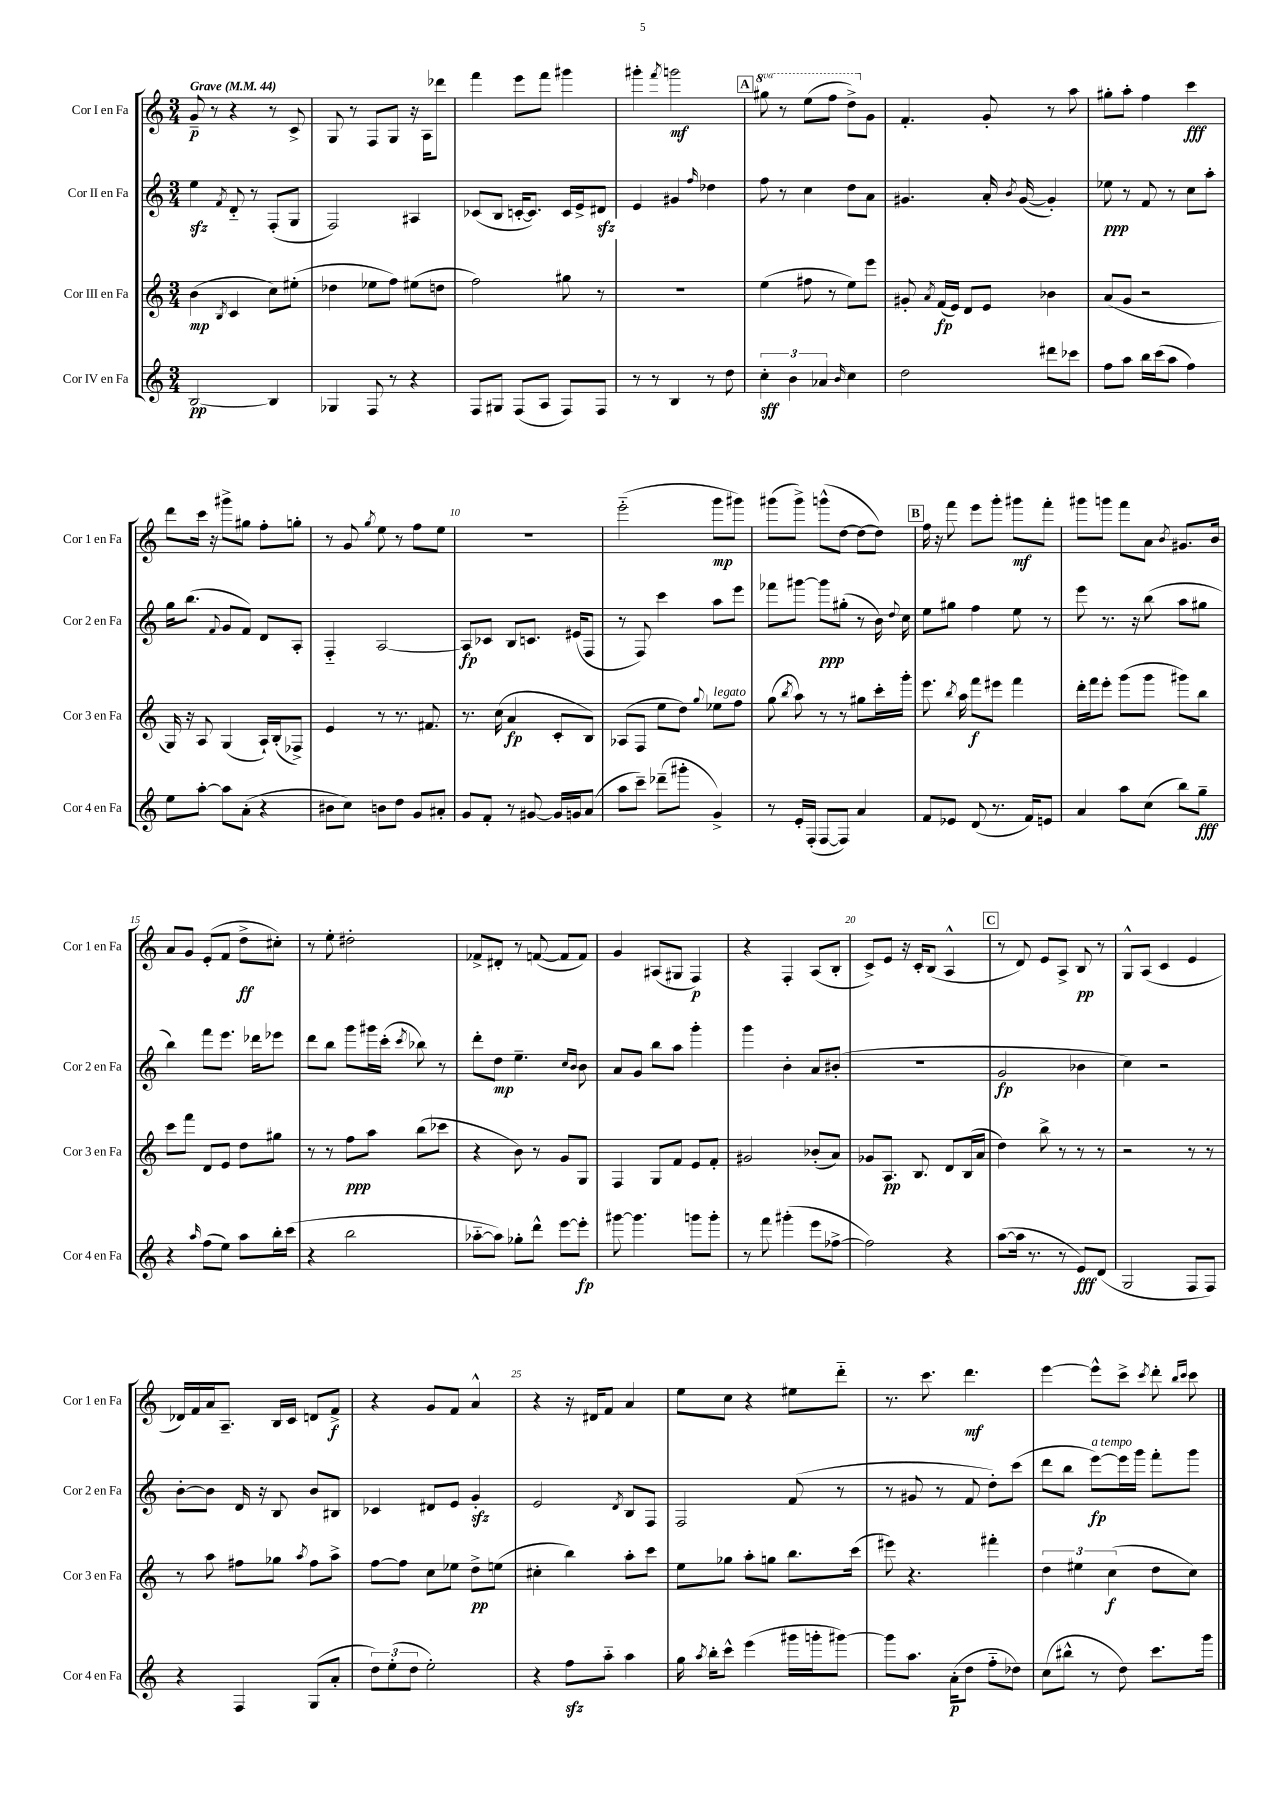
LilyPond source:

<<
\new StaffGroup <<
\new Staff = "s0" \with { instrumentName = "Cor I en Fa" shortInstrumentName = "Cor 1 en Fa" } {
    \clef treble \key c \major \numericTimeSignature \time 3/4 \set Staff.ottavationMarkups = #ottavation-simple-ordinals \tempo "Grave" 4 = 44
    \autoBeamOff g'8--\p r8 r4 r8 c'8-> |
    g8 r8 f8[ g8] r16 a16[ des'''8] |
    f'''4 e'''8[ f'''8] gis'''4 |
    gis'''4-. \acciaccatura { f'''8 } g'''2\mf |
    \mark \markup { \box "A" } \ottava #1 gis'''8 r8 e'''8[( f'''8] d'''8[->) \ottava #0 g'8] |
    f'4.-. g'8-. r8 a''8 |
    gis''8[-. a''8]-. f''4 c'''4\fff |
    d'''8[ c'''16] r16 gis'''8[-> gis''8] f''8[-. g''8]-. |
    r8 g'8 \acciaccatura { g''8 } e''8 r8 f''8[ e''8] |
    R2. |
    e'''2-_( g'''8[\mp gis'''8]) |
    gis'''8[( gis'''8]->) g'''8[-^( d''8]~ d''8[~ d''8]) |
    \mark \markup { \box "B" } f''16 r16 f'''8 e'''8[ g'''8]-. gis'''8[\mf f'''8]-. |
    gis'''8[ g'''8] f'''8[ a'8] \acciaccatura { b'8 } gis'8.[ b'16] |
    a'8[ g'8] e'8[-.( f'8] d''8[->\ff cis''8]-.) |
    r8 e''8-. dis''2-. |
    fes'8[-> dis'8]-. r8 f'8~( f'8[ f'8]) |
    g'4 ais8[( gis8] f4\p) |
    r4 f4-. a8[( b8]-. |
    c'8[->) e'8] r16 c'16[-. b8]( a4-^ |
    \mark \markup { \box "C" } r8 d'8) e'8[ a8]-> b8\pp r8 |
    g8[-^ a8]( c'4 e'4 |
    des'16[) f'16 a'16 a8.]-- b16[ c'16] d'8[ f'8]->\f |
    r4 g'8[ f'8] a'4-^ |
    r4 r16 dis'16[ f'8] a'4 |
    e''8[ c''8] r4 eis''8[ d'''8]-_ |
    r8. c'''8. d'''4.\mf |
    e'''4~ e'''8[-^ c'''8]-> \acciaccatura { c'''8 } d'''8-. \grace { b''16[ c'''16] } c'''8 \bar "|." |
}
\new Staff = "s1" \with { instrumentName = "Cor II en Fa" shortInstrumentName = "Cor 2 en Fa" } {
    \clef treble \key c \major \numericTimeSignature \time 3/4
    \autoBeamOff e''4\sfz \acciaccatura { f'8 } d'8-_ r8 f8[-.( g8] |
    f2) ais4 |
    ces'8[( b8] c'16[~-. c'8.]) c'16[ e'16-> dis'8]\sfz |
    e'4 gis'4 \grace { f''16 } des''4 |
    \mark \markup { \box "A" } f''8 r8 c''4 d''8[ a'8] |
    gis'4. a'16-. \acciaccatura { b'8 } gis'16~( gis'4-.) |
    ees''8\ppp r8 f'8 r8 c''8[ a''8]-. |
    g''16[ b''8.]( \appoggiatura { f'8 } g'8[ f'8]) d'8[ a8]-. |
    f4-_ a2~ |
    a8[\fp ces'8] b8[ c'8.] eis'16[( f8] |
    r8 f8) c'''4 a''8[ e'''8] |
    fes'''8[ gis'''8]~ gis'''8[\ppp gis''8]-.( r8 b'16) \appoggiatura { d''8 } c''16 |
    \mark \markup { \box "B" } e''8[ gis''8] f''4 e''8 r8 |
    e'''8 r8. r16 b''8( a''8[ gis''8] |
    b''4) f'''8[ e'''8.] des'''16[ ees'''8] |
    d'''8[ b''8] g'''8[ gis'''16 c'''16]-.( \acciaccatura { c'''8 } bes''8) r8 |
    d'''8[-. d''8]\mp e''4.-- \grace { c''16[ b'16] } b'8 |
    a'8[ g'8] b''8[ a''8] g'''4-. |
    g'''4 b'4-. a'8[ bis'8]-.( |
    R2. |
    \mark \markup { \box "C" } g'2\fp bes'4 |
    c''4) r2 |
    b'8[~-. b'8] d'16 r16 b8 b'8[ bis8] |
    ces'4 dis'8[ e'8] g'4-.\sfz |
    e'2 \acciaccatura { d'8 } b8[ f8] |
    f2 f'8( r8 |
    r8 gis'8 r8 f'8 d''8[-.) c'''8]( |
    d'''8[ b''8] e'''8[~\fp^\markup { \italic "a tempo" }) e'''16 g'''16] f'''8[-. g'''8] \bar "|." |
}
\new Staff = "s2" \with { instrumentName = "Cor III en Fa" shortInstrumentName = "Cor 3 en Fa" } {
    \clef treble \key c \major \numericTimeSignature \time 3/4
    \autoBeamOff b'4\mp( \acciaccatura { b8 } c'4 c''8[) eis''8]-.( |
    des''4 ees''8[ f''8]) eis''8[( d''8] |
    f''2) gis''8 r8 |
    R2. |
    \mark \markup { \box "A" } e''4( fis''8 r8 e''8[) e'''8] |
    gis'8-. \acciaccatura { a'8 } f'16[\fp( e'16]) d'8[ e'8] bes'4 |
    a'8[( g'8] r2 |
    g16) r16 a8 g4( a16[-!) b16-.( fes8]->) |
    e'4 r8 r8. fis'8. |
    r8. c''16( a'4\fp c'8[-. b8]) |
    aes8[( f8] e''8[ d''8]) \appoggiatura { g''8 } ees''8[^\markup { \italic "legato" } f''8] |
    g''8( \acciaccatura { b''8 } a''8) r8 r8 gis''8[ c'''16-. g'''16]-. |
    \mark \markup { \box "B" } e'''8. \acciaccatura { b''8 } a''16 f'''8[\f eis'''8] f'''4 |
    d'''16[-. f'''16 e'''8]-. g'''8[( g'''8] gis'''8[) b''8] |
    c'''8[ f'''8] d'8[ e'8] d''8[ gis''8] |
    r8 r8 f''8[\ppp a''8] b''8[( ces'''8] |
    r4 b'8) r8 g'8[ g8] |
    f4 g8[ f'8] e'8[ f'8]-. |
    gis'2 bes'8[-.( a'8]) |
    ges'8[ a8.]\pp b8. d'8[ b16( a'16] |
    \mark \markup { \box "C" } d''4) b''8-> r8 r8 r8 |
    r2 r8 r8 |
    r8 a''8 fis''8[ ges''8] \acciaccatura { a''8 } fis''8[ a''8]-> |
    f''8[~ f''8] c''8[ ees''8] d''8[->\pp e''8]( |
    cis''4-. b''4) a''8[-. c'''8] |
    e''8[ ges''8] a''8[-. g''8] b''8.[ c'''16]( |
    eis'''8) r4. fis'''4-. |
    \tuplet 3/2 { d''4 eis''4 c''4\f( } d''8[ c''8]) \bar "|." |
}
\new Staff = "s3" \with { instrumentName = "Cor IV en Fa" shortInstrumentName = "Cor 4 en Fa" } {
    \clef treble \key c \major \numericTimeSignature \time 3/4
    \autoBeamOff b2~\pp b4 |
    ges4 f8 r8 r4 |
    f8[ gis8] f8[( a8] f8[) f8] |
    r8 r8 b4 r8 d''8 |
    \mark \markup { \box "A" } \tuplet 3/2 { c''4-.\sff b'4 aes'4 } \grace { b'16 } c''4 |
    d''2 dis'''8[ ces'''8] |
    f''8[ a''8] b''16[ c'''16( a''8] f''4) |
    e''8[ a''8]~-. a''8[ a'8]-.( r4 |
    bis'8[ c''8]) b'8[ d''8] g'8[ ais'8]-. |
    g'8[ f'8]-. r8 gis'8~ gis'16[ g'16 a'8]( |
    a''8[ c'''8]--) des'''8[--( gis'''8]-. g'4->) |
    r8 e'16[-. f16]-.( f8[~ f8]) a'4 |
    \mark \markup { \box "B" } f'8[ ees'8] d'8( r8. f'16[) e'8] |
    a'4 a''8[ c''8]( b''8[) g''8]--\fff |
    r4 \grace { a''16 } f''8[( e''8]) a''8[ b''16-. c'''16]( |
    r4 b''2 |
    aes''8[~-_ aes''8]) ges''8[-. d'''8]-^ e'''8[~ e'''8]-.\fp |
    gis'''8~ gis'''4. g'''8[ g'''8]-. |
    r8 f'''8 gis'''4-.( e'''8[ fes''8]~-> |
    fes''2) r4 |
    \mark \markup { \box "C" } a''8[~( a''16] r8. r8 e'8[\fff) d'8]( |
    g2 f8[ f8]) |
    r4 f4 g8[( a'8]-. |
    \tuplet 3/2 { d''8[) e''8-.( d''8] } e''2-.) |
    r4 f''8[\sfz a''8]-_ a''4 |
    g''16 \acciaccatura { a''8 } b''16[-. c'''8]-^ e'''4( gis'''16[ g'''16-. gis'''8]~) |
    gis'''8[ a''8.] a'16[-.\p( d''8] f''8[-_ des''8]) |
    c''8[( bis''8]-^ r8 d''8) c'''8.[ g'''16] \bar "|." |
}
>>
>>
\layout { \context { \Score \override BarNumber.break-visibility = ##(#f #t #t) barNumberVisibility = #(every-nth-bar-number-visible 5) } }
